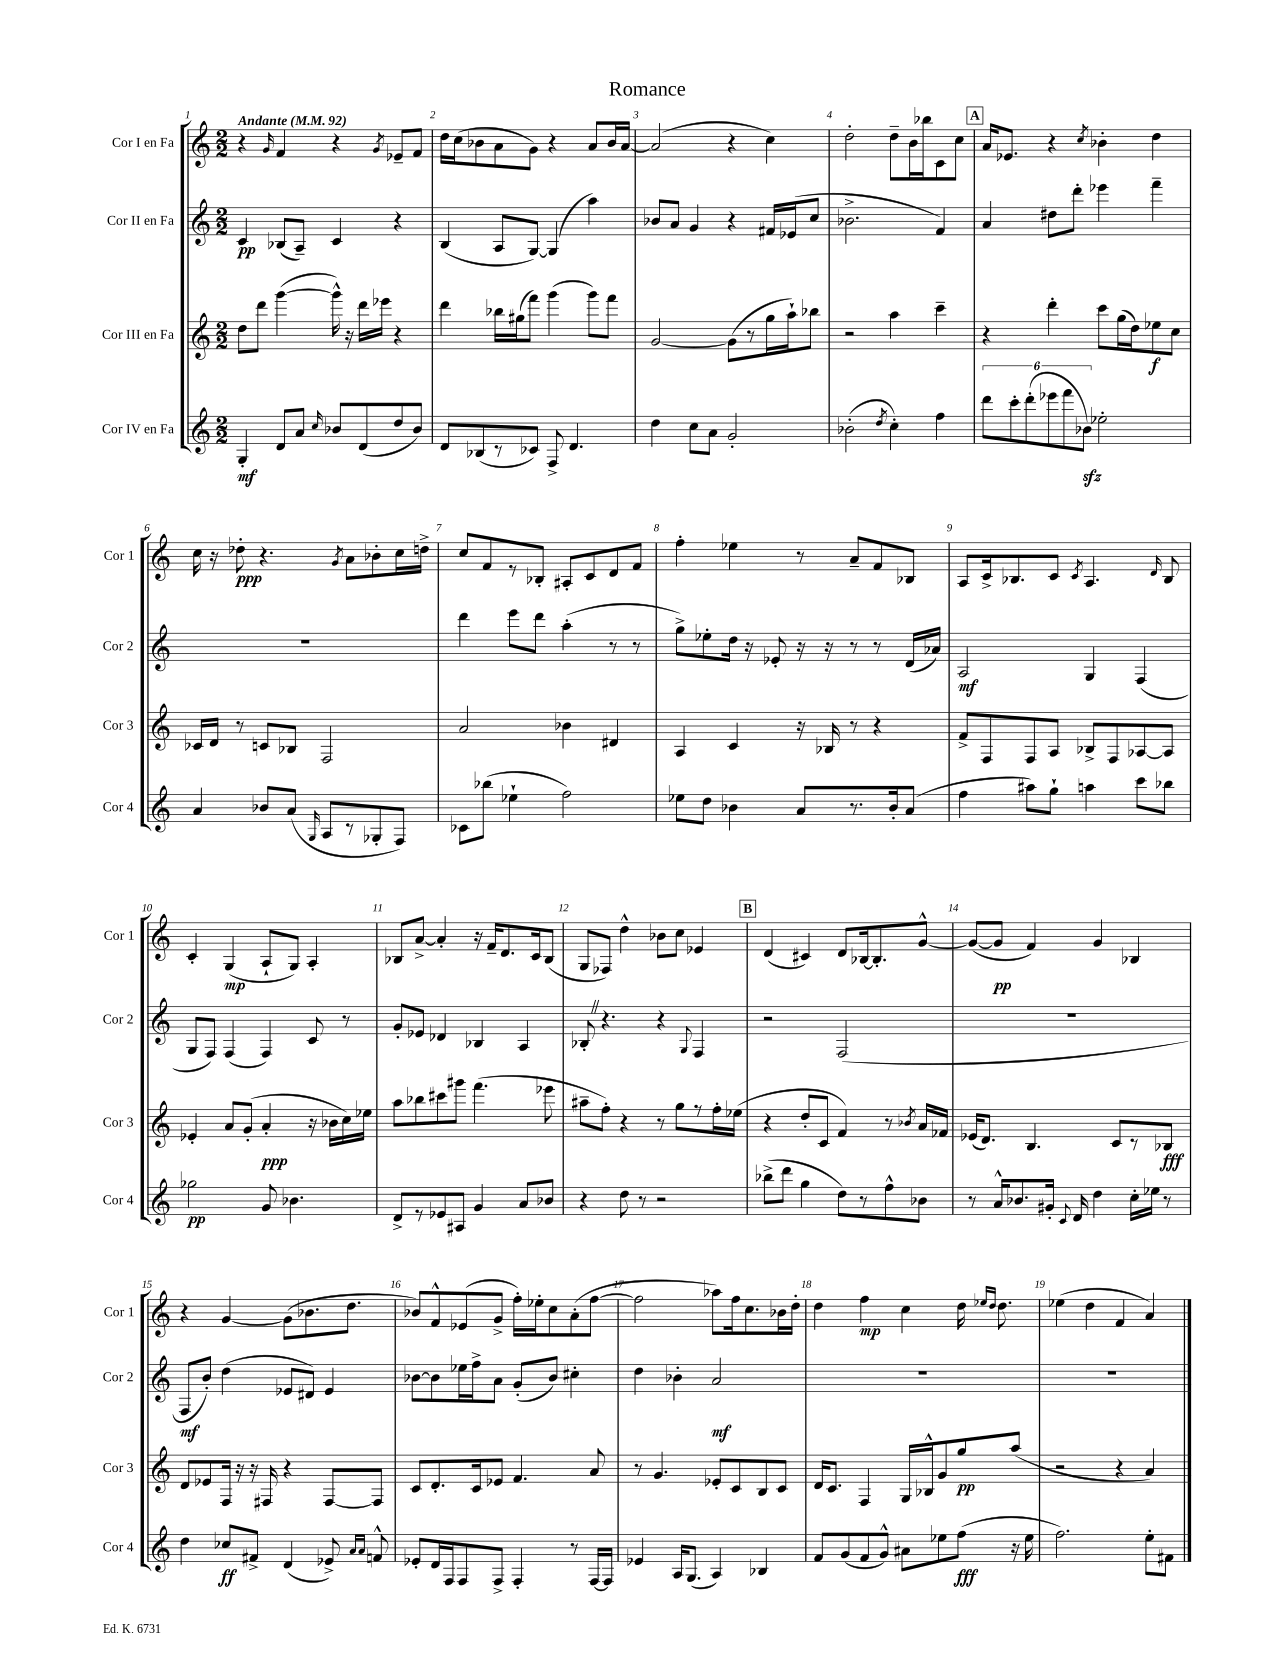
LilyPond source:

\header { title = "Romance" }
<<
\new StaffGroup <<
\new Staff = "s0" \with { instrumentName = "Cor I en Fa" shortInstrumentName = "Cor 1" } {
    \clef treble \key c \major \numericTimeSignature \time 2/2 \tempo "Andante" 4 = 92
    \autoBeamOff r4 \grace { g'16 } f'4 r4 \acciaccatura { g'8 } ees'8[-- f'8] |
    d''16[ c''16( bes'8 a'8 g'8]) r4 a'8[ bes'16 a'16]~ |
    a'2( r4 c''4) |
    d''2-. d''8[-- b'16 bes''16 c'8 c''8] |
    \mark \markup { \box "A" } a'16[ ees'8.] r4 \acciaccatura { c''8 } bes'4-. d''4 |
    c''16 r16 des''8-.\ppp r4. \acciaccatura { g'8 } a'8[ bes'8-. c''16 d''16]-> |
    c''8[ f'8 r8 bes8]-. ais8[-. c'8 d'8 f'8] |
    f''4-. ees''4 r8 a'8[-- f'8 bes8] |
    a8[ c'16-> bes8. c'8] \acciaccatura { c'8 } a4. \grace { d'16 } bes8 |
    c'4-. g4\mp( a8[-! g8]) a4-. |
    bes8[ a'8]~-> a'4-. r16 f'16[-- d'8. c'16 bes8]( |
    g8[ fes8]) d''4-^ bes'8[ c''8] ees'4 |
    \mark \markup { \box "B" } d'4( cis'4) d'8[ bes16~ bes8.-. g'8]~-^ |
    g'8[~( g'8]\pp f'4) g'4 bes4 |
    r4 g'4~ g'8[( bes'8. d''8.] |
    bes'8[) f'8-^ ees'8( g'8]-> f''16[-.) ees''16-. c''8 a'8-.( f''8]~ |
    f''2 aes''8[) f''16 c''8. bes'16 d''16]-. |
    d''4 f''4\mp c''4 d''16 \grace { ees''16[ d''16] } d''8. |
    ees''4( d''4 f'4 a'4) \bar "|." |
}
\new Staff = "s1" \with { instrumentName = "Cor II en Fa" shortInstrumentName = "Cor 2" } {
    \clef treble \key c \major \numericTimeSignature \time 2/2
    \autoBeamOff c'4\pp bes8[( a8]--) c'4 r4 |
    b4( a8[ g8]~) g4( a''4) |
    bes'8[ a'8] g'4 r4 fis'16[ ees'16( c''8] |
    bes'2.-> f'4) |
    \mark \markup { \box "A" } a'4 dis''8[ d'''8]-. ees'''4 f'''4-- |
    R1 |
    d'''4 e'''8[ d'''8] a''4-.( r8 r8 |
    g''8[->) ees''8-. d''16] r16 ees'8-. r16 r16 r8 r8 d'16[( aes'16]) |
    a2\mf g4 f4( |
    g8[ f8]) f4( f4) c'8 r8 |
    g'8[-. ees'8] des'4 bes4 a4 |
    bes8-. \once \override BreathingSign.text = \markup { \musicglyph "scripts.caesura.straight" } \breathe r4. r4 \appoggiatura { g8 } f4 |
    \mark \markup { \box "B" } r2 f2( |
    R1 |
    f8[\mf b'8]-.) d''4( ees'8[ dis'8]) ees'4 |
    bes'8[~ bes'8 ees''16 f''16-> a'8] g'8[-.( bes'8]) cis''4-. |
    d''4 bes'4-. a'2\mf |
    R1 |
    R1 \bar "|." |
}
\new Staff = "s2" \with { instrumentName = "Cor III en Fa" shortInstrumentName = "Cor 3" } {
    \clef treble \key c \major \numericTimeSignature \time 2/2
    \autoBeamOff d''8[ d'''8] g'''4~( g'''16-^) r16 d'''16[ ees'''16] r4 |
    d'''4 bes''16[ gis''16( f'''8]) g'''4( g'''8[) f'''8] |
    g'2~ g'8[( r8 g''16 a''16-!) bes''8] |
    r2 a''4 c'''4-- |
    \mark \markup { \box "A" } r4 d'''4-. c'''8[ g''16( d''16) ees''8\f c''8] |
    ces'16[ d'16] r8 c'8[ bes8] f2 |
    a'2 bes'4 dis'4 |
    a4 c'4 r16 bes16 r8 r4 |
    f'8[-> f8 f8 a8] bes8[-> f8 aes8~ aes8] |
    ees'4-. a'8[ g'8]-.( a'4-.\ppp r16 bes'16[ c''16) ees''16] |
    a''8[ bes''8 cis'''8 gis'''8] f'''4.( ees'''8 |
    ais''8[-- f''8]-.) r4 r8 g''8[ r8 f''16-. ees''16]( |
    \mark \markup { \box "B" } r4 d''8[-. c'8] f'4) r8 \acciaccatura { bes'8 } a'16[ fes'16] |
    ees'16[( d'8.]) b4. c'8[ r8 bes8]\fff |
    d'8[ ees'8 f16] r16 r16 fis16 r4 fis8[~ fis8] |
    c'8[ d'8.-. c'16 ees'8] f'4. a'8 |
    r8 g'4. ees'8[-. c'8 b8 c'8] |
    d'16[ c'8.] f4 g16[ bes16-^ g'8 g''8\pp a''8]( |
    r2 r4 a'4) \bar "|." |
}
\new Staff = "s3" \with { instrumentName = "Cor IV en Fa" shortInstrumentName = "Cor 4" } {
    \clef treble \key c \major \numericTimeSignature \time 2/2
    \autoBeamOff g4-.\mf d'8[ a'8] \grace { c''16 } bes'8[ d'8( d''8 bes'8]) |
    d'8[ bes8( r8 ces'8]) f8-> d'4. |
    d''4 c''8[ a'8] g'2-. |
    bes'2-.( \acciaccatura { d''8 } c''4-.) f''4 |
    \mark \markup { \box "A" } \tuplet 6/4 { d'''8[ c'''8-. d'''8-.( ees'''8 f'''8 bes'8]\sfz) } ees''2-. |
    a'4 bes'8[ a'8]( \grace { g16 } a8[ r8 ges8-. f8]) |
    ces'8[ bes''8]( ees''4-! f''2) |
    ees''8[ d''8] bes'4 a'8[ r8. bes'16-. a'8]( |
    f''4 ais''8[) g''8]-! a''4 c'''8[ bes''8] |
    ges''2\pp g'8 bes'4. |
    d'8[-> r8 ees'8 ais8] g'4 a'8[ bes'8] |
    r4 d''8 r8 r2 |
    \mark \markup { \box "B" } bes''8[->( d'''8] g''4 d''8[) r8 f''8-^ bes'8] |
    r8 a'16[-^ bes'8. gis'16]-. \appoggiatura { c'8 } d'16 d''4 c''16[-. ees''16] r8 |
    d''4 ces''8[\ff fis'8]-> d'4( ees'8->) \grace { a'16[ a'16] } f'8-^ |
    ees'8[-. d'16 f16 f8 f8]-> f4-. r8 f16[~ f16] |
    ees'4 a16[ g8.]( a4) bes4 |
    f'8[ g'8( f'8 g'8]-^) ais'8[ ees''8 f''8]\fff( r16 ees''16 |
    f''2.) e''8[-. fis'8] \bar "|." |
}
>>
>>
\layout { \context { \Score \override BarNumber.break-visibility = ##(#f #t #t) barNumberVisibility = #all-bar-numbers-visible } }
